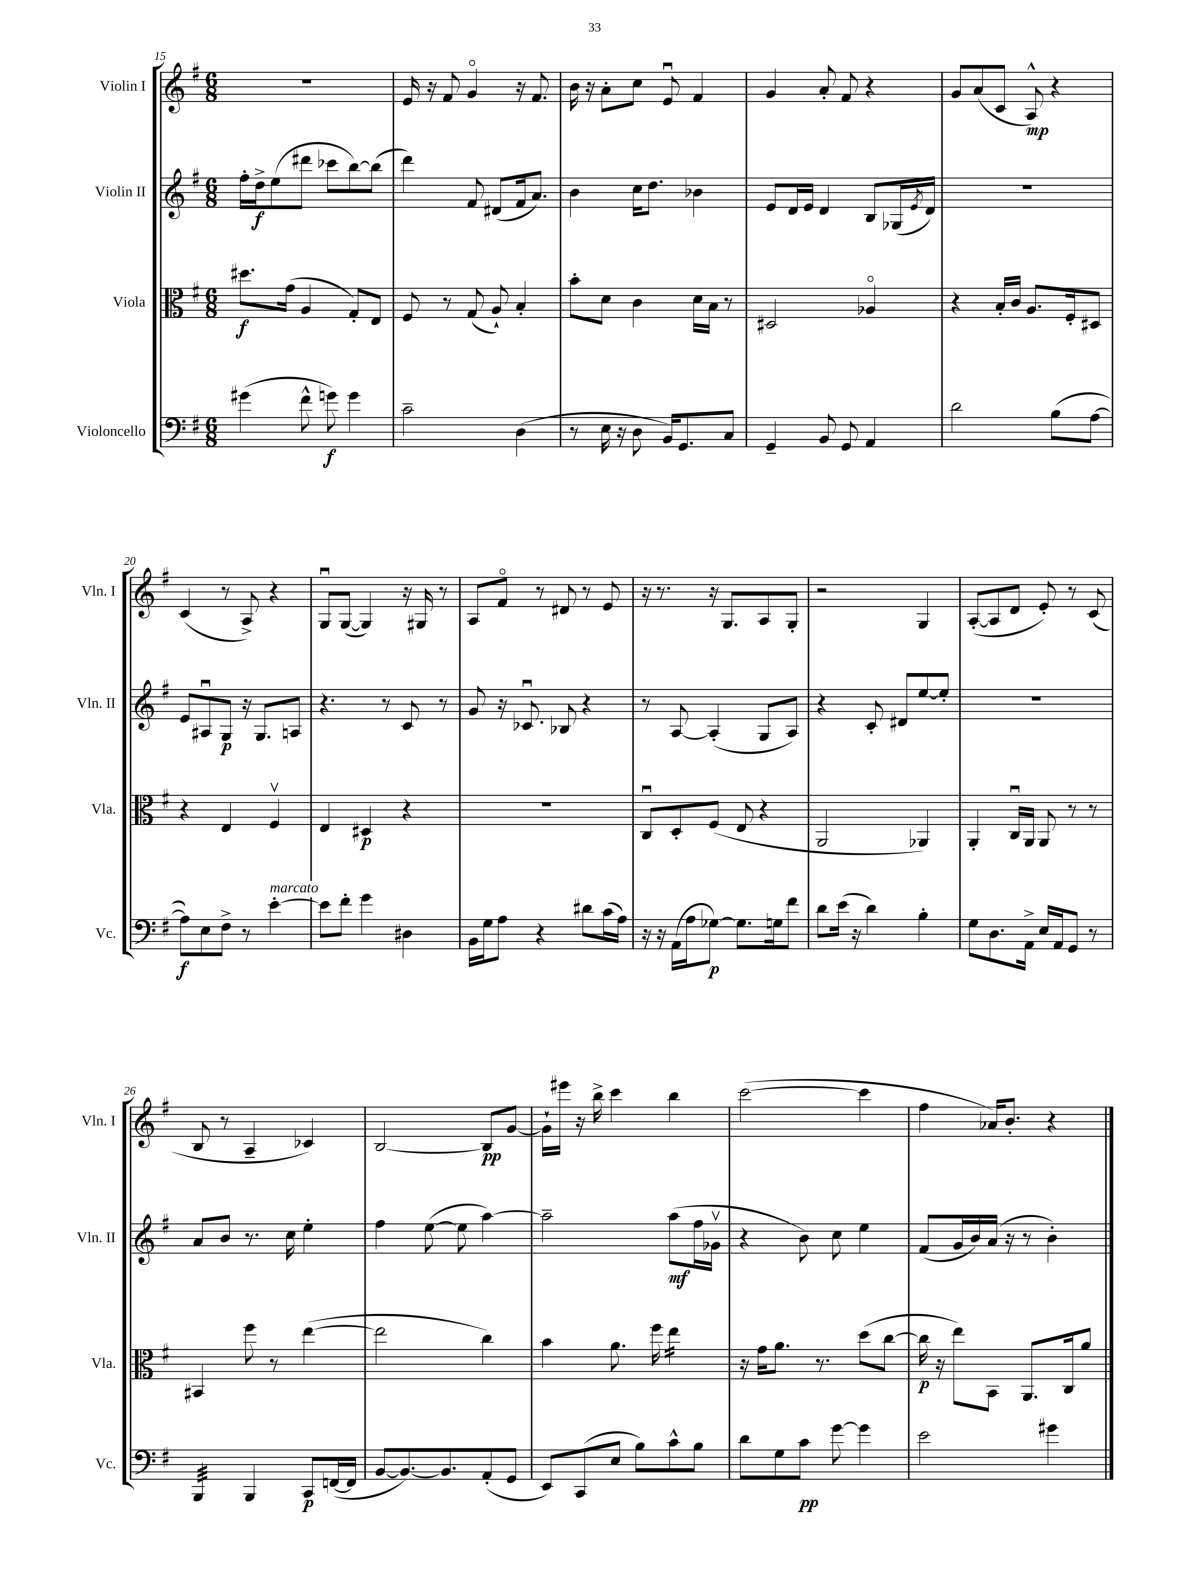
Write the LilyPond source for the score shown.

<<
\new StaffGroup <<
\new Staff = "s0" \with { instrumentName = "Violin I" shortInstrumentName = "Vln. I" } {
    \clef treble \key g \major \numericTimeSignature \time 6/8
    R2. |
    e'16 r16 fis'8 g'4\flageolet r16 fis'8. |
    b'16 r16 a'8-. c''8 e'8\downbow fis'4 |
    g'4 a'8-. fis'8 r4 |
    g'8 a'8( c'8 a8-^\mp) r4 |
    c'4( r8 a8->) r4 |
    g8\downbow g8~( g4) r16 gis16 r8 |
    a8 fis'8\flageolet r8 dis'8 r8 e'8 |
    r16 r8. r16 g8. a8 g8-. |
    r2 g4 |
    a8~-.( a8 d'8 e'8-.) r8 c'8( |
    b8 r8 a4-- ces'4) |
    b2~ b8\pp g'8~ |
    g'16-! eis'''16 r16 b''16-> c'''4 b''4 |
    c'''2~( c'''4 |
    fis''4 aes'16) b'8.-. r4 \bar "|." |
}
\new Staff = "s1" \with { instrumentName = "Violin II" shortInstrumentName = "Vln. II" } {
    \clef treble \key g \major \numericTimeSignature \time 6/8
    fis''16-. d''16->\f e''8( dis'''8 ces'''8 b''8~) b''8( |
    d'''4) fis'8 dis'8( fis'16 a'8.) |
    b'4 c''16 d''8. bes'4 |
    e'8 d'16 e'16 d'4 b8 ges16( \acciaccatura { e'8 } d'16) |
    R2. |
    e'8 ais8\downbow g8\p r16 g8. a8 |
    r4. r8 c'8 r8 |
    g'8 r16 ces'8.\downbow bes8 r4 |
    r8 a8~ a4-.( g8 a8) |
    r4 c'8-. dis'8 e''8~ e''8-. |
    R2. |
    a'8 b'8 r8. c''16 e''4-. |
    fis''4 e''8~( e''8 a''4~) |
    a''2-- a''8\mf( fis''16 ges'16\upbow |
    r4 b'8) c''8 e''4 |
    fis'8( g'16 b'16) a'16( r16 r8 b'4-.) \bar "|." |
}
\new Staff = "s2" \with { instrumentName = "Viola" shortInstrumentName = "Vla." } {
    \clef alto \key g \major \numericTimeSignature \time 6/8
    dis''8.\f g'16( a4 g8-.) e8 |
    fis8 r8 g8( a8-!) b4-. |
    b'8-. d'8 c'4 d'16 b16 r8 |
    dis2 aes4\flageolet |
    r4 b16-. c'16 a8. fis16-. dis8 |
    r4 e4 fis4\upbow |
    e4 dis4\p r4 |
    R2. |
    c8\downbow d8-. fis8( e8 r4 |
    a,2 aes,4) |
    a,4-. c16\downbow a,16 a,8 r8 r8 |
    bis,4 fis''8 r8 e''4~( |
    e''2 c''4) |
    b'4 a'8. fis''16 e''4:16 |
    r16 g'16 a'8. r8. d''8( c''8~ |
    c''16\p r16 e''8) b,8 a,8. c16 a'8 \bar "|." |
}
\new Staff = "s3" \with { instrumentName = "Violoncello" shortInstrumentName = "Vc." } {
    \clef bass \key g \major \numericTimeSignature \time 6/8
    gis'4( fis'8-^ g'8\f) g'4 |
    c'2-- d4( |
    r8 e16 r16 d8 b,16) g,8. c8 |
    g,4-- b,8 g,8 a,4 |
    d'2 b8( a8~ |
    a8\f) e8 fis8-> r8 e'4~-.^\markup { \italic "marcato" } |
    e'8 fis'8-. g'4 dis4 |
    b,16 g16 a8 r4 dis'8 c'16( a16) |
    r16 r16 a,16( a16 ges8~\p) ges8. g16 fis'8 |
    d'8 e'16( r16 d'4) b4-. |
    g8 d8. a,16-> e16 a,16 g,8 r8 |
    b,,4:32 b,,4 c,8\p f,16~( f,16 |
    b,8~ b,8.~) b,8. a,8-.( g,8 |
    e,8) c,8( e8 b8) c'8-^ b8 |
    d'8 g8 c'8\pp g'8~ g'4 |
    e'2 gis'4 \bar "|." |
}
>>
>>
\layout { \context { \Score currentBarNumber = #15 } }
